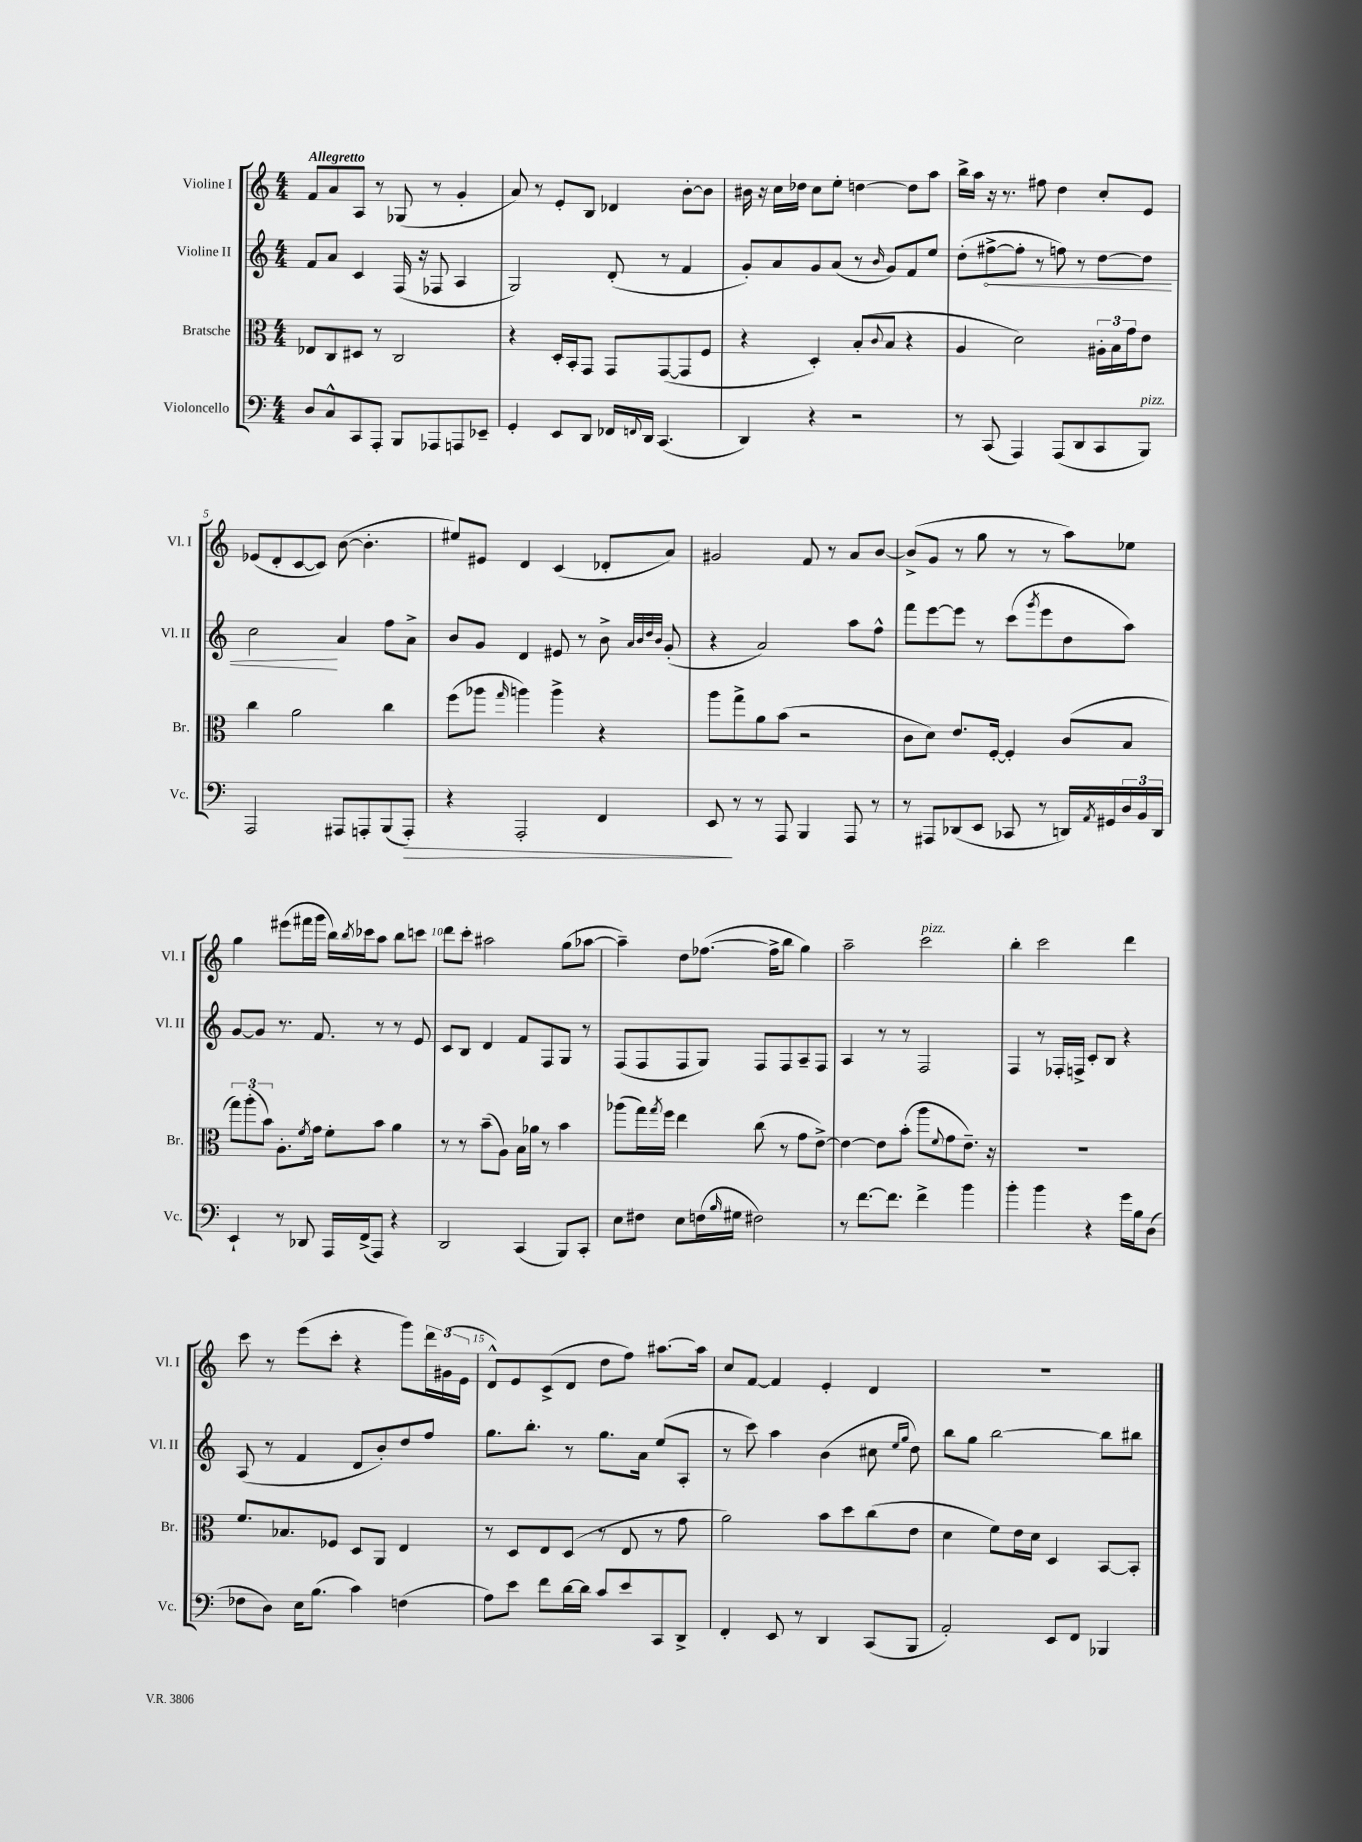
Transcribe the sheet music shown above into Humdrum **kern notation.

**kern	**kern	**kern	**kern
*staff4	*staff3	*staff2	*staff1
*clefF4	*clefC3	*clefG2	*clefG2
*k[]	*k[]	*k[]	*k[]
*M4/4	*M4/4	*M4/4	*M4/4
8D/L	8E-/L	8f/L	8f/L
8C^^/	8C/	8a/J	8a/
8CC/	8D#/J	4c/	8A/J
8AAA'/J	8r	.	8r
8BBB/L	2C/	(16F/	(8G-/
.	.	16r	.
8AAA-/	.	8F-/	8r
8AAA/	.	4A/	4g'/
8EE-~/J	.	.	.
=	=	=	=
4GG'/	4r	2G/)	8a/)
.	.	.	8r
8EE/L	16D'/LL	.	8e'/L
.	16BB'/J	.	.
8DD/J	8GG/J	.	8B/J
16FF-/LL	8GG/L	(8d'/	4d-/
8qqFF/	.	.	.
16DD/JJ	.	.	.
(4.CC/	([8GG/	8r	.
.	8GG/]	4f/	[8b'\L
.	8F/J	.	8b\]J
=	=	=	=
4DD/)	4r	8g'/L)	16b#\
.	.	.	16r
.	.	8a/	16cc\LL
.	.	.	16dd-\JJ
4r	4D'/)	8g/	8cc\L
.	.	(8a/J	8ee'\J
2r	(8B'/L	8r	[4dd\
.	8qqc/	16qqb/	.
.	8B/J	8g/L)	.
.	4r	8f/	8dd\]L
.	.	8ee/J	8aa\J
=	=	=	=
8r	4A/	(8dd'\L	16bb^\LL
.	.	.	16aa\JJ
(8CC/	.	[8ff#^\	16r
.	.	.	8.r
4AAA/)	2d\)	8ff#'\]J	.
.	.	8r	8ff#\
(8AAA/L	.	8ff\)	4dd\
8DD/	.	8r	.
8CC/	24A#'\LL	[8dd\L	8cc'/L
.	24B\	.	.
.	24g\J	.	.
8BBB/J)	8e\J	8dd\]J	8e/J
=	=	=	=
2AAA/	4cc\	2cc\	(8e-/L
.	.	.	8d'/
.	2a\	.	[8c/
.	.	.	8c/]J)
8AAA#/L	.	4a/	([8b\
8AAA'/	.	.	4.b'\]
(8BBB/	4cc\	8ff\L	.
8AAA'/J)	.	8a^\J	.
=	=	=	=
4r	(8ff\L	8b/L	8ee#/L)
.	8aa-\J	8g/J	8e#/J
.	16qqgg/	.	.
2AAA'/	4aa\)	4d/	4d/
.	4aa^\	8e#/	(4c/
.	.	8r	.
4FF/	4r	8b^\	8d-'/L
.	.	32qqa/LLL	.
.	.	32qqb/	.
.	.	32qqdd/	.
.	.	32qqb/JJJ	.
.	.	(8g'/	8a/J)
=	=	=	=
8EE/	8aa\L	4r	2g#/
8r	8gg^\	.	.
8r	8a\	2a/)	.
8AAA/	(8b\J	.	.
4BBB/	2r	.	8f/
.	.	.	8r
8AAA/	.	8aa\L	8a/L
8r	.	8ff^^\J	[8b/J
=	=	=	=
8r	8c\L	8fff\L	(8b^/]L
8AAA#/L	8d\J)	[8eee\	8g/J
(8DD-/	8.e/L	8eee\]J	8r
8EE/J	.	8r	8gg\
.	[16F'/Jk	.	.
8CC-/	4F'/]	(8ccc\L	8r
.	.	8qggg/	.
8r	.	8eee\	8r
16DD/LL)	(8c/L	8dd\	8aa\L)
8qAA/	.	.	.
16GG#/	.	.	.
24D/	8B/J	8aa\J)	8ee-\J
24BB/	.	.	.
24DD/JJ	.	.	.
=	=	=	=
4EE`/	12gg\L)	[8g/L	4gg\
.	(12aa'\	.	.
.	.	8g/]J	.
.	12b\J)	.	.
8r	8.A'\L	8.r	(8eee#\L
8DD-/	.	.	16fff#\L
.	8qf/	.	.
.	16g\Jk	8.f/	16ggg\JJ
16AAA/LL	8f'\L	.	16bb\LL)
.	.	.	8qbb/
(16FF^/J	.	.	16ccc-\J
8AAA/J)	8b\J	8r	8aa\J
4r	4a\	8r	8bb\L
.	.	8e/	8ccc\J
=	=	=	=
2DD/	8r	8c/L	8ddd\L
.	8r	8B/J	8ccc'\J
.	(8b~\L	4d/	2aa#\
.	8A\J)	.	.
(4CC/	16B\LL	8f/L	.
.	16a-\JJ	.	.
.	8r	8F/	.
8BBB/L)	4b\	8G/J	(8gg\L
8CC'/J	.	8r	[8aa-\J
=	=	=	=
8E\L	(8aa-\L	(8F/L	4aa-~\])
8F#\J	16gg\L)	8F/	.
.	8qgg/	.	.
.	16ff\JJ	.	.
8E\L	4ee\	8F/	8dd\L
(16F\L	.	8G/J)	([8.ff-\J
16qqB/	.	.	.
16G#\JJ	.	.	.
2F#\)	(8cc\	8F/L	.
.	.	.	16ff-^\]LK
.	8r	8F/	8bb\J
.	8g\L	8A~/	4gg\)
.	[8e^\J)	8F/J	.
=	=	=	=
8r	4e\_	4A/	2aa~\
[8.f\L	.	.	.
.	8e\]L	8r	.
8.f\]J	.	.	.
.	(8b'\J	8r	.
4f^\	8aa\L	2F/	2ccc\
.	8qqf/	.	.
.	8g\	.	.
4b\	8.e~\J)	.	.
.	16r	.	.
=	=	=	=
4b'\	1r	4F/	4bb'\
4b\	.	8r	2ccc\
.	.	16F-'/LL	.
.	.	16F^/JJ	.
4r	.	8c'/L	.
.	.	8B/J	.
16g\LL	.	4r	4ddd\
16B\J	.	.	.
(8D\J	.	.	.
=	=	=	=
8F-\L	8.f/L	(8A/	8ccc\
8D\J)	.	8r	8r
.	8.B-/	.	.
16E\LK	.	4f/	(8eee\L
(8.B\J	.	.	.
.	8F-/J	.	8ccc'\J
4c\)	8D/L	8d/L	4r
.	8AA/J	8b'/)	.
(4F\	4E/	8dd/	8ggg\L)
.	.	8ff/J	24ddd\L
.	.	.	(24g#\
.	.	.	24e\JJ
=	=	=	=
8A\L)	8r	8.gg\L	8d^^/L)
8e\J	8D/L	.	8e/
.	.	8.bb'\J	.
8f\L	8E/	.	(8c^/
[16d\L	(8D/J	8r	8d/J
16d\]JJ	.	.	.
8c/L	8r	8.gg\L	8dd\L
8e/	8E/	.	8ff\J)
.	.	16a\Jk	.
8CC/	8r	(8ee/L	[8.aa#\L
8DD^/J	8g\	8A'/J	.
.	.	.	16aa#\]Jk
=	=	=	=
4FF'/	2a\)	8r	8cc/L
.	.	8ccc\)	[8f/J
8EE/	.	4aa\	4f/]
8r	.	.	.
4DD/	8b\L	(4b\	4e'/
.	8dd\	.	.
(8CC/L	(8cc\	8cc#\	4d/
.	.	16qqee/LL	.
.	.	16qqgg/JJ	.
8BBB/J	8e\J	8dd\)	.
=	=	=	=
2AA'/)	4d\	8bb\L	1r
.	.	8gg\J	.
.	8f\L)	[2bb\	.
.	16e\L	.	.
.	16d\JJ	.	.
8EE/L	4D/	.	.
8FF/J	.	.	.
4BBB-/	[8BB/L	8bb\]L	.
.	8BB'/]J	8bb#\J	.
==	==	==	==
*-	*-	*-	*-
